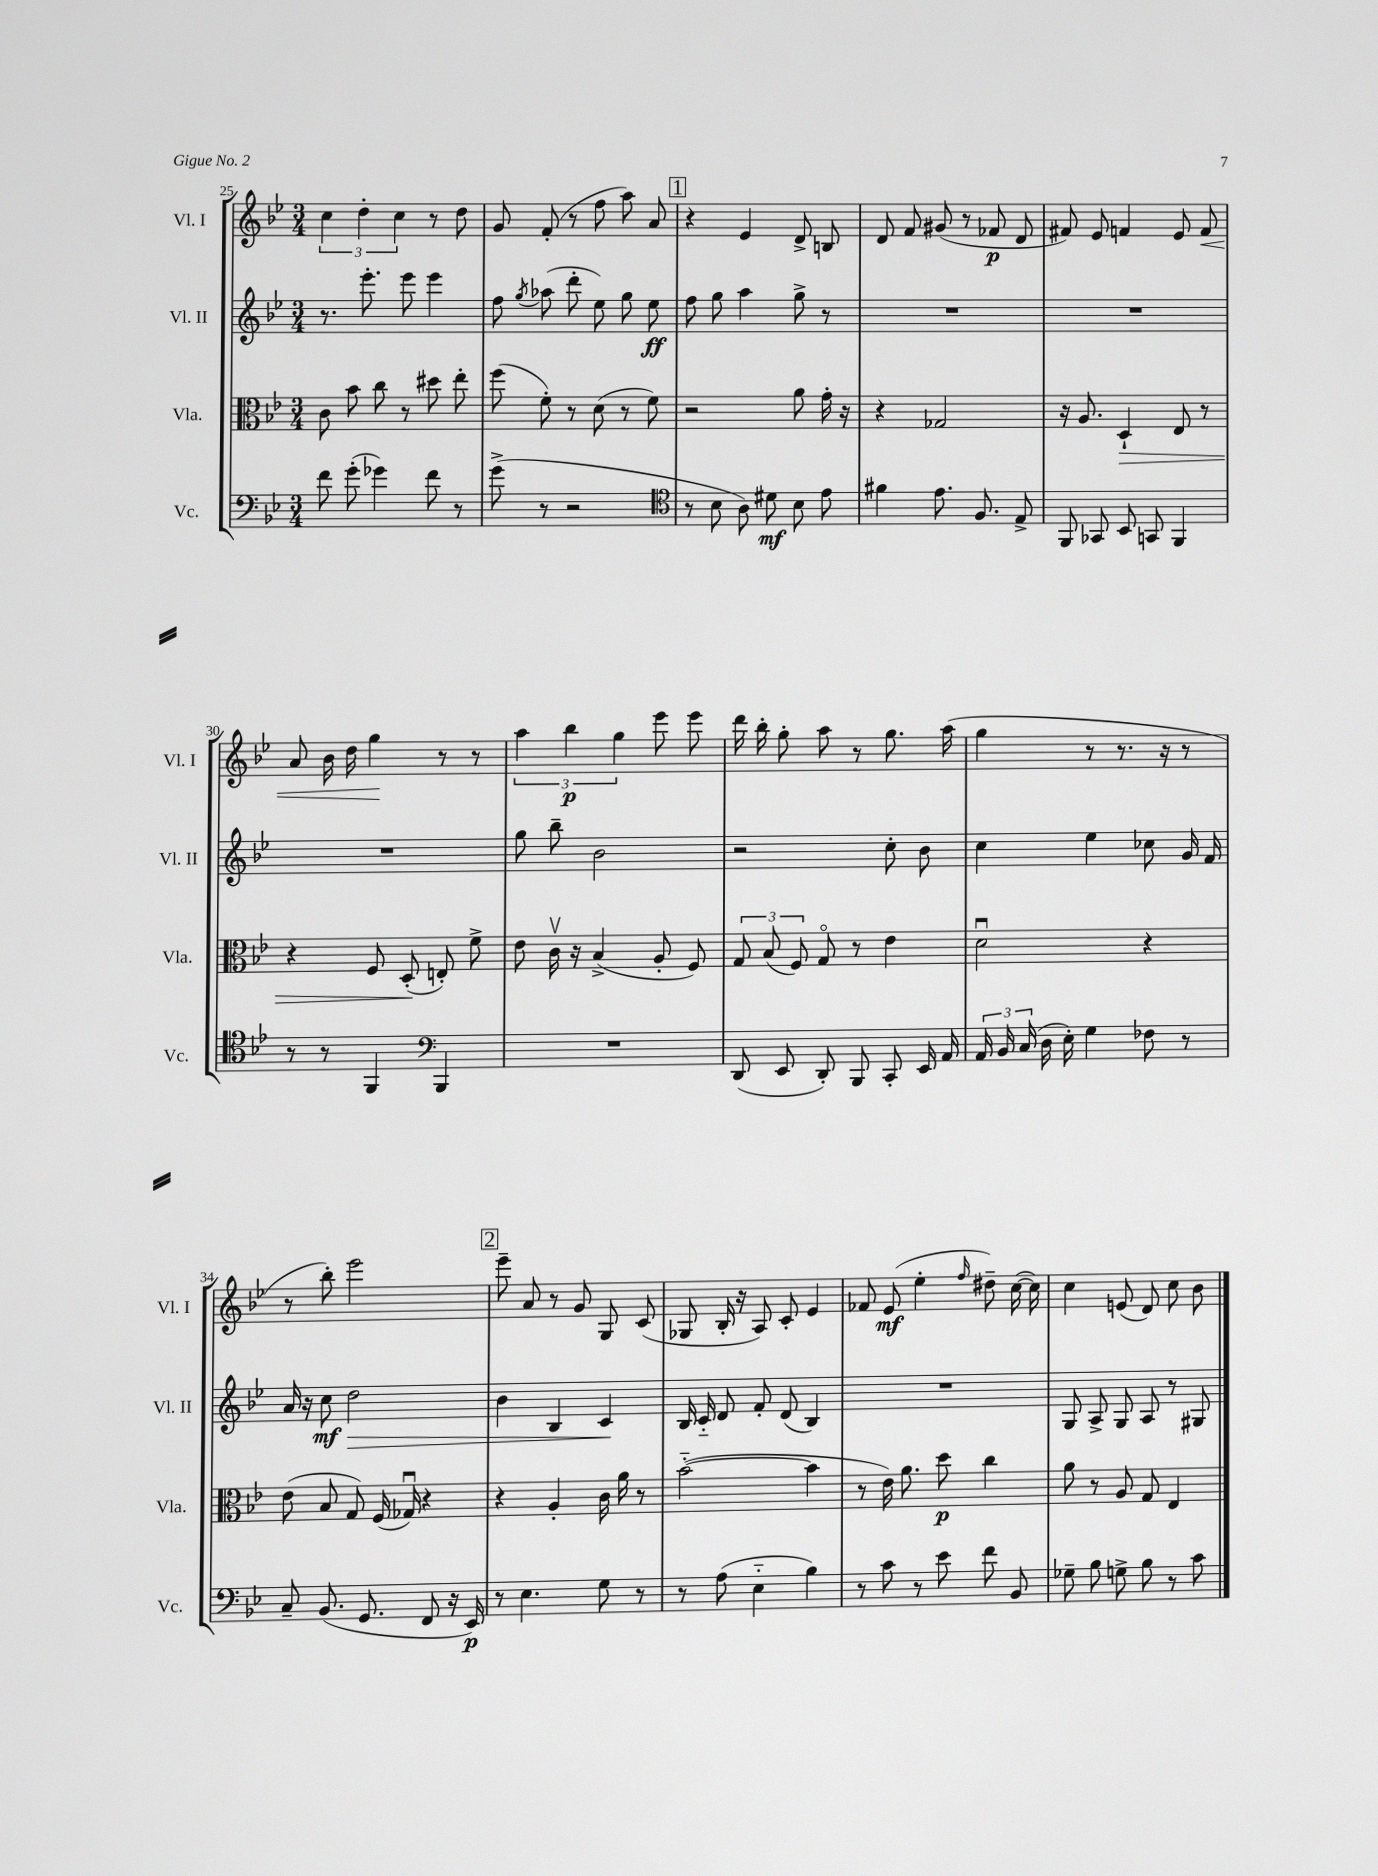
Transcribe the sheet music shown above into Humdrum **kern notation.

**kern	**kern	**kern	**kern
*staff4	*staff3	*staff2	*staff1
*clefF4	*clefC3	*clefG2	*clefG2
*k[b-e-]	*k[b-e-]	*k[b-e-]	*k[b-e-]
*M3/4	*M3/4	*M3/4	*M3/4
8f\	8c\	8.r	6cc\
(8g'\	8b-\	.	.
.	.	.	6dd'\
.	.	8.eee-'\	.
4g-\)	8cc\	.	.
.	.	.	6cc\
.	8r	8eee-\	.
8f\	8dd#\	4eee-\	8r
8r	8ee-'\	.	8dd\
=	=	=	=
(8g^\	(8ff\	8ff\	8g/
.	.	8qgg/	.
8r	8f'\)	(8aa-\	(8f'/
2r	8r	8ddd'\	8r
.	(8d\	8ee-\)	8ff\
.	8r	8gg\	8aa\)
.	8f\)	8ee-\	8a/
=	=	=	=
*clefC4	*	*	*
8r	2r	8ff\	4r
8B-\	.	8gg\	.
8A\)	.	4aa\	4e-/
8d#\	.	.	.
8B-\	8a\	8gg^\	8d^/
8e-\	16g'\	8r	8B/
.	16r	.	.
=	=	=	=
4f#\	4r	2.r	8d/
.	.	.	8f/
8.e-\	2G-/	.	(8g#/
.	.	.	8r
8.F/	.	.	.
.	.	.	8f-/
8E-^/	.	.	8d/
=	=	=	=
8FF/	16r	2.r	8f#/)
.	8.A/	.	.
8GG-/	.	.	8e-/
8BB-/	4D`/	.	4f/
8GG/	.	.	.
4FF/	8E-/	.	8e-/
.	8r	.	8f/
=	=	=	=
8r	4r	2.r	8a/
8r	.	.	16b-\
.	.	.	16dd\
4FF/	8F/	.	4gg\
.	(8D'/	.	.
*clefF4	*	*	*
4BBB-/	8E'/)	.	8r
.	8f^\	.	8r
=	=	=	=
2.r	8e-\	8gg\	6aa\
.	16cv\	8bb-~\	.
.	.	.	6bb-\
.	16r	.	.
.	(4B-^/	2b-\	.
.	.	.	6gg\
.	8A'/	.	8eee-\
.	8F/)	.	8eee-\
=	=	=	=
(8DD/	12G/	2r	16ddd\
.	.	.	16bb-'\
.	(12B-/	.	.
8EE-/	.	.	8gg'\
.	12F/)	.	.
8DD'/)	8Go/	.	8aa\
8BBB-/	8r	.	8r
8CC'/	4e-\	8cc'\	8.gg\
16EE-/	.	8b-\	.
16AA/	.	.	(16aa\
=	=	=	=
24AA/	2du\	4cc\	4gg\
24BB-/	.	.	.
(24C/	.	.	.
16D\	.	.	.
16E-'\)	.	.	.
4G\	.	4ee-\	8r
.	.	.	8.r
8F-\	4r	8cc-\	.
.	.	.	16r
8r	.	16g/	8r
.	.	16f/	.
=	=	=	=
8C~/	(8e-\	16a/	8r
.	.	16r	.
(8.BB-/	8B-/	8cc\	8bb-'\)
.	8G/)	2dd\	2eee-\
8.GG/	.	.	.
.	(16F/	.	.
.	16G-u/)	.	.
8FF/	4r	.	.
16r	.	.	.
16EE-/)	.	.	.
=	=	=	=
8r	4r	4b-\	8eee-~\
4.E-\	.	.	8a/
.	4A'/	4B-/	8r
.	.	.	8g/
8G\	16c\	4c/	8G/
.	16a\	.	.
8r	8r	.	(8c/
=	=	=	=
8r	([2b-'~\	16B-/	8G-/
.	.	16c'~/	.
(8A\	.	8d/	16B-'/
.	.	.	16r
4E-'~\	.	8f'/	8A/)
.	.	(8d/	8c'/
4B-\)	4b-\]	4B-/)	4e-/
=	=	=	=
8r	8r	2.r	8f-/
8c\	16e-\)	.	(8e-/
.	8.a\	.	.
8r	.	.	4ee-'\
8e-\	8dd\	.	.
.	.	.	16qqff/
8f\	4cc\	.	8dd#~\)
8BB-/	.	.	([16cc\
.	.	.	16cc\])
=	=	=	=
8G-~\	8a\	8G/	4cc\
8B-\	8r	8A^/	.
8G^\	8A/	8G/	(8e/
8B-\	8G/	8A/	8d/)
8r	4E-/	8r	8cc\
8c\	.	8G#/	8b-\
==	==	==	==
*-	*-	*-	*-
